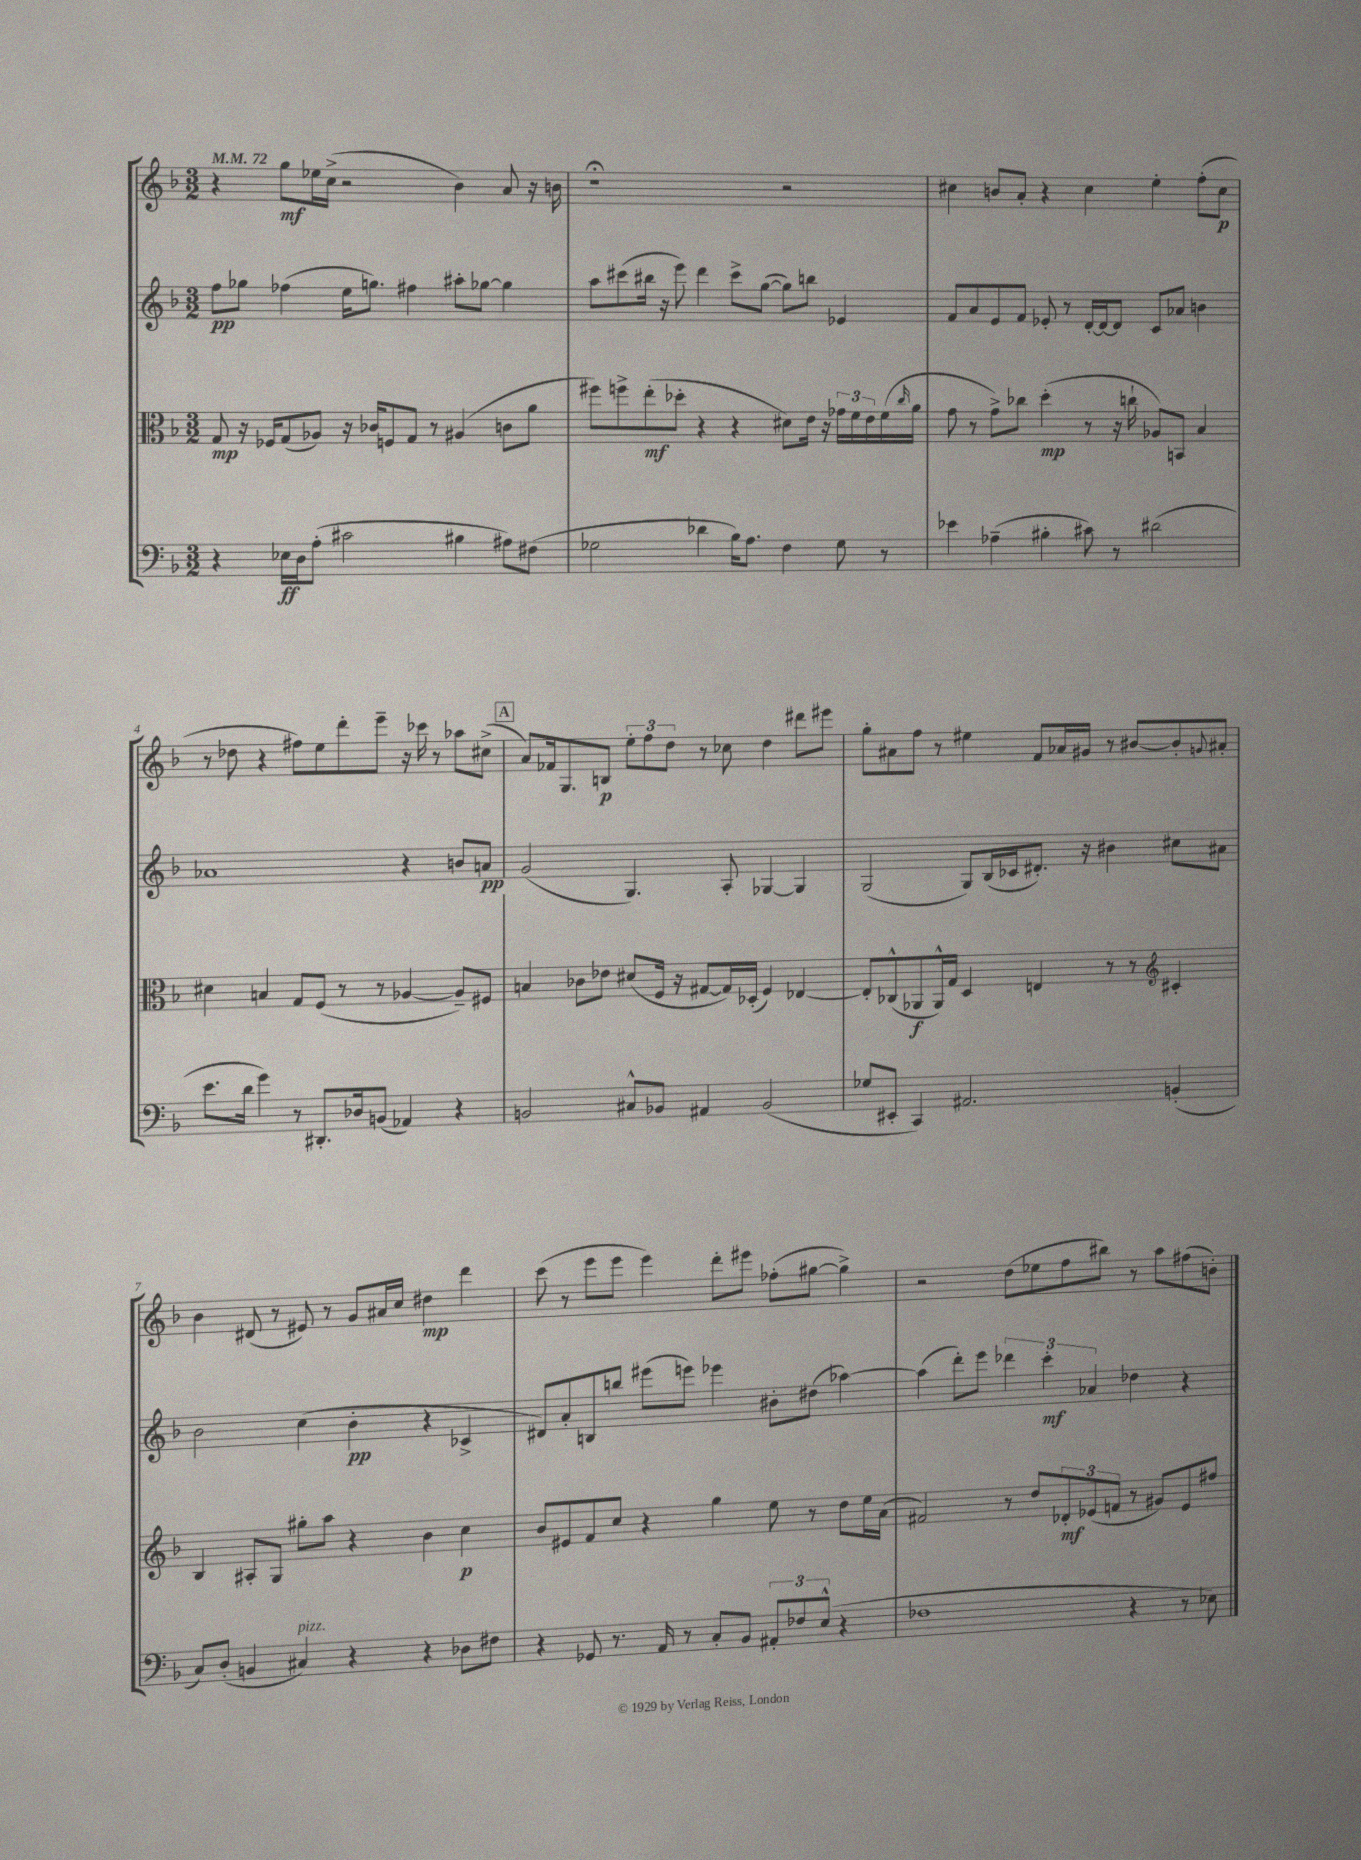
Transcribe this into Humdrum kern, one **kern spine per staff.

**kern	**kern	**kern	**kern
*staff4	*staff3	*staff2	*staff1
*clefF4	*clefC3	*clefG2	*clefG2
*k[b-]	*k[b-]	*k[b-]	*k[b-]
*M3/2	*M3/2	*M3/2	*M3/2
*MM72	*MM72	*MM72	*MM72
4r	8G	8ff	4r
.	16r	8gg-	.
.	16F-	.	.
16E-	(8G	(4ff-	8gg
16D	.	.	.
(8A'	8A-)	.	16ee-
.	.	.	(16cc^
2c#	16r	16ee	2r
.	16c-	8.gg)	.
.	8F	.	.
.	8G	4ff#	.
.	8r	.	.
4B#	(4A#	8aa#'	4b-)
.	.	[8gg-	.
8A#)	8c	4gg-]	8a
(8F#	8a	.	16r
.	.	.	16b
=	=	=	=
2G-	8ff#)	8aa	1r;
.	8ff^	(8ccc#	.
.	(8ee'	16bb#	.
.	.	16r	.
.	8dd-'	8eee)	.
4d-	4r	4ddd	.
16B-)	4r	8ccc#^	.
8.A	.	.	.
.	.	([8gg	.
4F	8d#)	8gg])	2r
.	16e	8bb	.
.	16r	.	.
8G-	24g-	4e-	.
.	24f	.	.
.	24e	.	.
8r	(16f	.	.
.	16qqcc	.	.
.	16a	.	.
=	=	=	=
4e-	8g	8f	4cc#
.	8r	8a	.
(4A-~	8g^)	8e	8b
.	8cc-	8f	8a'
4B#'	(4dd'	8e-'	4r
.	.	8r	.
8c#)	8r	[16d'	4cc#
.	.	16d_	.
8r	16r	8d]	.
.	16cc`	.	.
(2d#	8A-)	8c	4ee'
.	8BB	8a-	.
.	4B-	4b	(8ff'
.	.	.	8cc#
=	=	=	=
8.e	4d#	1a-	8r
.	.	.	8dd-
16d	.	.	.
4g)	4B	.	4r
8r	8G	.	8ff#)
8.DD#'	(8F	.	8ee
.	8r	.	8ddd'
16D-	.	.	.
(8BB	8r	.	8eee~
4AA-)	[4A-	4r	16r
.	.	.	16ccc-
.	.	.	8r
4r	8A-~])	8b	8aa-
.	8F#	8a	(8cc#^
=	=	=	=
2BB	4B	(2g	8a)
.	.	.	16f-
.	.	.	8.G
.	8c-	.	.
.	8e-	.	8B
8C#^^	(8d#	4.G)	12ee'
.	.	.	12ff
8BB-	16F	.	.
.	.	.	12dd
.	16r	.	.
4AA#	[8G#	.	8r
.	16G#])	8A'	8cc-
.	(16D-'	.	.
(2BB-	4F)	[4G-	4dd
.	[4E-	4G-]	8ddd#
.	.	.	8eee#
=	=	=	=
8G-	8E-']	(2G	8gg'
8EE#'	(8C-^^	.	8a#
4CC)	8AA-	.	8ff
.	16AA-^^)	.	8r
.	16G	.	.
2.AA#	4D	8G)	4ee#
.	.	(16B-	.
.	.	16c-	.
.	4E	8.d#')	8f
.	.	.	16a-
.	.	16r	16g#
.	8r	4b#	8r
.	8r	.	[8b#
*	*clefG2	*	*
(4BB'	4c#'	8cc#	8b#']
.	.	.	8qqg
.	.	8a#	8a#'
=	=	=	=
8C)	4B-	2b-	4b-
(8D'	.	.	.
4BB	8A#'	.	(8d#
.	8G	.	8r
4C#)	8gg#'	(4cc	8e#)
.	8aa	.	8r
4r	4r	4b-'	8g
.	.	.	16a#
.	.	.	16cc
4r	4b-	4r	4dd#
8D-	4cc	4c-^	4ddd
8F#	.	.	.
=	=	=	=
4r	8b-	8d#)	(8ccc
.	8e#	8a'	8r
8GG-	8f	8B	8eee
8.r	8cc	8bb	8eee
.	4r	(8eee#	4eee)
16AA	.	.	.
8r	.	8eee)	.
8C'	4gg	4eee-	8ddd'
8BB-	.	.	8eee#
12AA#'	8ee	8b#'	(8ff-'
12F-	.	.	.
.	8r	(8dd#	[8gg#
(12E^^	.	.	.
4r	8dd	[4aa-)	4gg#^])
.	16ee	.	.
.	(16a	.	.
=	=	=	=
1F-	2f#)	(4aa-]	2r
.	.	8ddd')	.
.	.	8eee	.
.	8r	6ddd-	(8dd
.	8dd	.	8ee-
.	.	6ccc'	.
.	12d-'	.	8ff
.	(12e-	6a-	.
.	.	.	8bb#)
.	12f	.	.
4r	8r	4dd-	8r
.	8g#)	.	8aa
8r	8e-	4r	(8ff#
8E-)	8ff#	.	8b')
==	==	==	==
*-	*-	*-	*-
